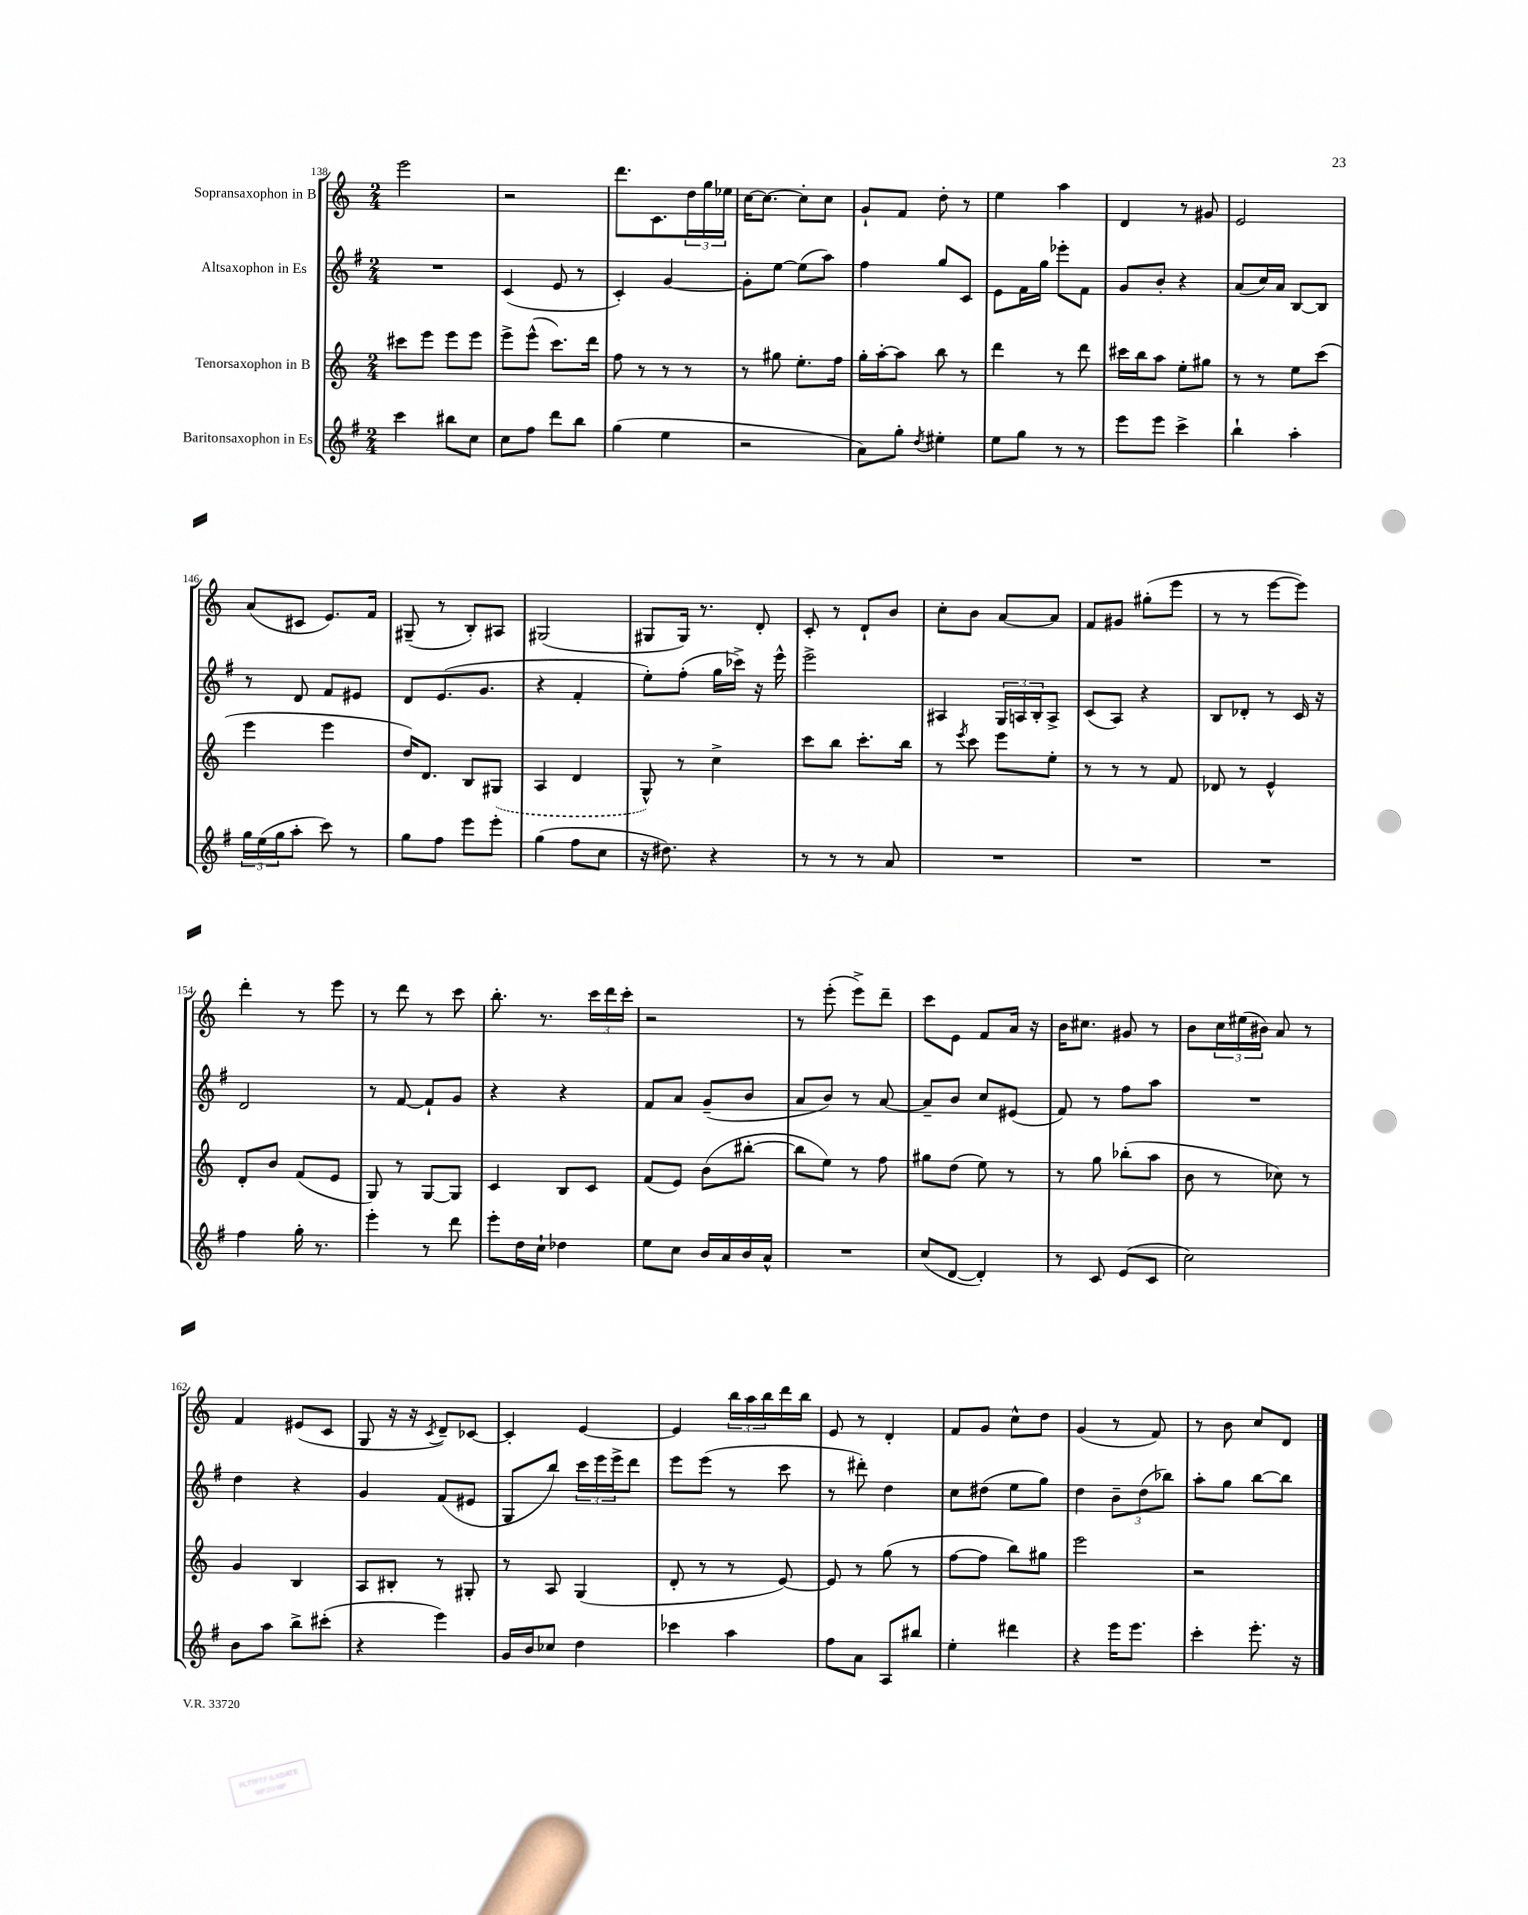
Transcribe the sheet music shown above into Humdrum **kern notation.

**kern	**kern	**kern	**kern
*staff4	*staff3	*staff2	*staff1
*clefG2	*clefG2	*clefG2	*clefG2
*k[f#]	*k[]	*k[f#]	*k[]
*M2/4	*M2/4	*M2/4	*M2/4
4ccc	8ccc#	2r	2eee
.	8eee	.	.
8bb#	8eee	.	.
8cc	8eee	.	.
=	=	=	=
8cc	8eee^	(4c	2r
8ff#	(8eee^^	.	.
8ddd	8.ccc)	8e	.
8bb	.	8r	.
.	16ddd	.	.
=	=	=	=
(4gg	8ff	4c')	8.ddd
.	8r	.	.
.	.	.	8.c
4ee	8r	[4g	.
.	8r	.	24dd
.	.	.	24gg
.	.	.	24ee-
=	=	=	=
2r	8r	8g']	[16cc
.	.	.	8.cc_
.	8gg#	[8ee	.
.	8.ee'	(8ee]	8cc']
.	.	8aa)	8cc
.	16ff	.	.
=	=	=	=
8a)	16gg'	4ff#	8g`
.	[16aa'	.	.
8gg'	8aa]	.	8f
8qdd	.	.	.
4ee#'	8bb	8gg	8dd'
.	8r	8c	8r
=	=	=	=
8ee	4ddd	8e	4ee
8gg	.	16f#	.
.	.	16gg	.
8r	8r	8eee-'	4aa
8r	8ddd	8f#	.
=	=	=	=
8eee	16ccc#	8g	4d
.	16bb	.	.
8eee	8aa	8b'	.
4ccc^	8ee'	4r	8r
.	8gg#	.	8g#
=	=	=	=
4bb`	8r	(8a	2e
.	8r	16cc)	.
.	.	16a	.
4aa'	8ee	[8B	.
.	(8ccc	8B]	.
=	=	=	=
24gg	4eee	8r	(8a
(24ee	.	.	.
24gg	.	.	.
8aa'	.	8d	8c#
8ccc)	4eee	8f#	8.e)
8r	.	8e#	.
.	.	.	16f
=	=	=	=
8gg	16dd)	8d	(8G#~
.	8.d	.	.
8ff#	.	(8.e	8r
8eee	8B	.	8B')
.	.	8.g	.
8eee'	(8G#	.	8A#
=	=	=	=
(4gg	4A	4r	(2G#
8ff#	4d	4f#'	.
8cc	.	.	.
=	=	=	=
16r	8G^^)	8ee')	8G#
8.dd#)	.	.	.
.	8r	(8ff#'	16G#)
.	.	.	8.r
4r	4cc^	16gg	.
.	.	16ccc-^)	.
.	.	16r	8d'
.	.	16eee^^	.
=	=	=	=
8r	8ccc	2eee^	8c'
8r	8bb	.	8r
8r	8.ccc'	.	8d`
8a	.	.	8b
.	16bb	.	.
=	=	=	=
2r	8r	4A#	8cc'
.	8qeee	.	.
.	8ccc	.	8b
.	8eee	24G	[8a
.	.	24A	.
.	.	24B'	.
.	8ee'	8A^	8a]
=	=	=	=
2r	8r	(8c	8f
.	8r	8A)	8g#
.	8r	4r	(8gg#'
.	8f	.	8eee
=	=	=	=
2r	8d-	8B	8r
.	8r	8d-'	8r
.	4e^^	8r	[8eee
.	.	16c	8eee])
.	.	16r	.
=	=	=	=
4ff#	8d'	2d	4ddd'
.	8b	.	.
16gg'	(8f	.	8r
8.r	.	.	.
.	8e	.	8eee
=	=	=	=
4eee'	8G)	8r	8r
.	8r	[8f#	8ddd
8r	[8G	8f#`]	8r
8ddd	8G]	8g	8ccc
=	=	=	=
8eee'	4c	4r	8.bb'
16dd	.	.	.
16cc`	.	.	8.r
4dd-	8B	4r	.
.	8c	.	24ccc
.	.	.	24ddd
.	.	.	24ccc'
=	=	=	=
8ee	(8f	8f#	2r
8cc	8e)	8a	.
16b	(8b	(8g~	.
16a	.	.	.
16b	[8bb#'	8b	.
16a^^	.	.	.
=	=	=	=
2r	8bb#]	8a	8r
.	8ee)	8b)	(8eee'
.	8r	8r	8eee^)
.	8ff	[8a	8ddd~
=	=	=	=
(8cc	8gg#	8a~]	8ccc
[8d	(8dd	8b	8e
4d'])	8ee)	8cc	8f
.	8r	(8e#	16a
.	.	.	16r
=	=	=	=
8r	8r	8f#)	16b
.	.	.	8.cc#
8c	8gg	8r	.
(8e	(8bb-'	8ff#	8g#
8c	8aa	8aa	8r
=	=	=	=
2cc)	8b	2r	8b
.	8r	.	24cc
.	.	.	(24ee#
.	.	.	24b#)
.	8cc-)	.	8a
.	8r	.	8r
=	=	=	=
8b	4g	4dd	4f
8aa	.	.	.
8bb^	4B	4r	(8e#
(8ccc#'	.	.	8c
=	=	=	=
4r	8A	4g	8G
.	8B#'	.	16r
.	.	.	16r
.	.	.	8qc
4eee)	8r	(8f#	8d~)
.	8G#'	8e#	[8c-
=	=	=	=
16g	8r	8G	4c-']
16b	.	.	.
8cc-	8A	8bb)	.
4dd	(4G	24ccc	[4e
.	.	24eee	.
.	.	24eee^	.
.	.	8ddd	.
=	=	=	=
4ccc-	8d'	8eee	4e]
.	8r	(8eee	.
4aa	8r	8r	24bb
.	.	.	24aa
.	.	.	24bb
.	[8e)	8ccc	16ddd
.	.	.	16bb
=	=	=	=
8ff#	8e]	8r	8e
8a	8r	8ddd#')	8r
8A	(8gg	4dd	4d'
8bb#	8r	.	.
=	=	=	=
4ee'	[8ff	8cc	8f
.	8ff]	(8dd#	8g
4ddd#	8bb)	8ee	8cc^^
.	8gg#	8gg)	8dd
=	=	=	=
4r	2eee	4dd	(4g
16eee	.	12b~	8r
8.eee	.	.	.
.	.	(12dd	.
.	.	.	8f)
.	.	12bb-)	.
=	=	=	=
4ccc'	2r	8aa'	8r
.	.	8gg	8b
8.eee'	.	[8bb	8cc
.	.	8bb]	8d
16r	.	.	.
==	==	==	==
*-	*-	*-	*-
